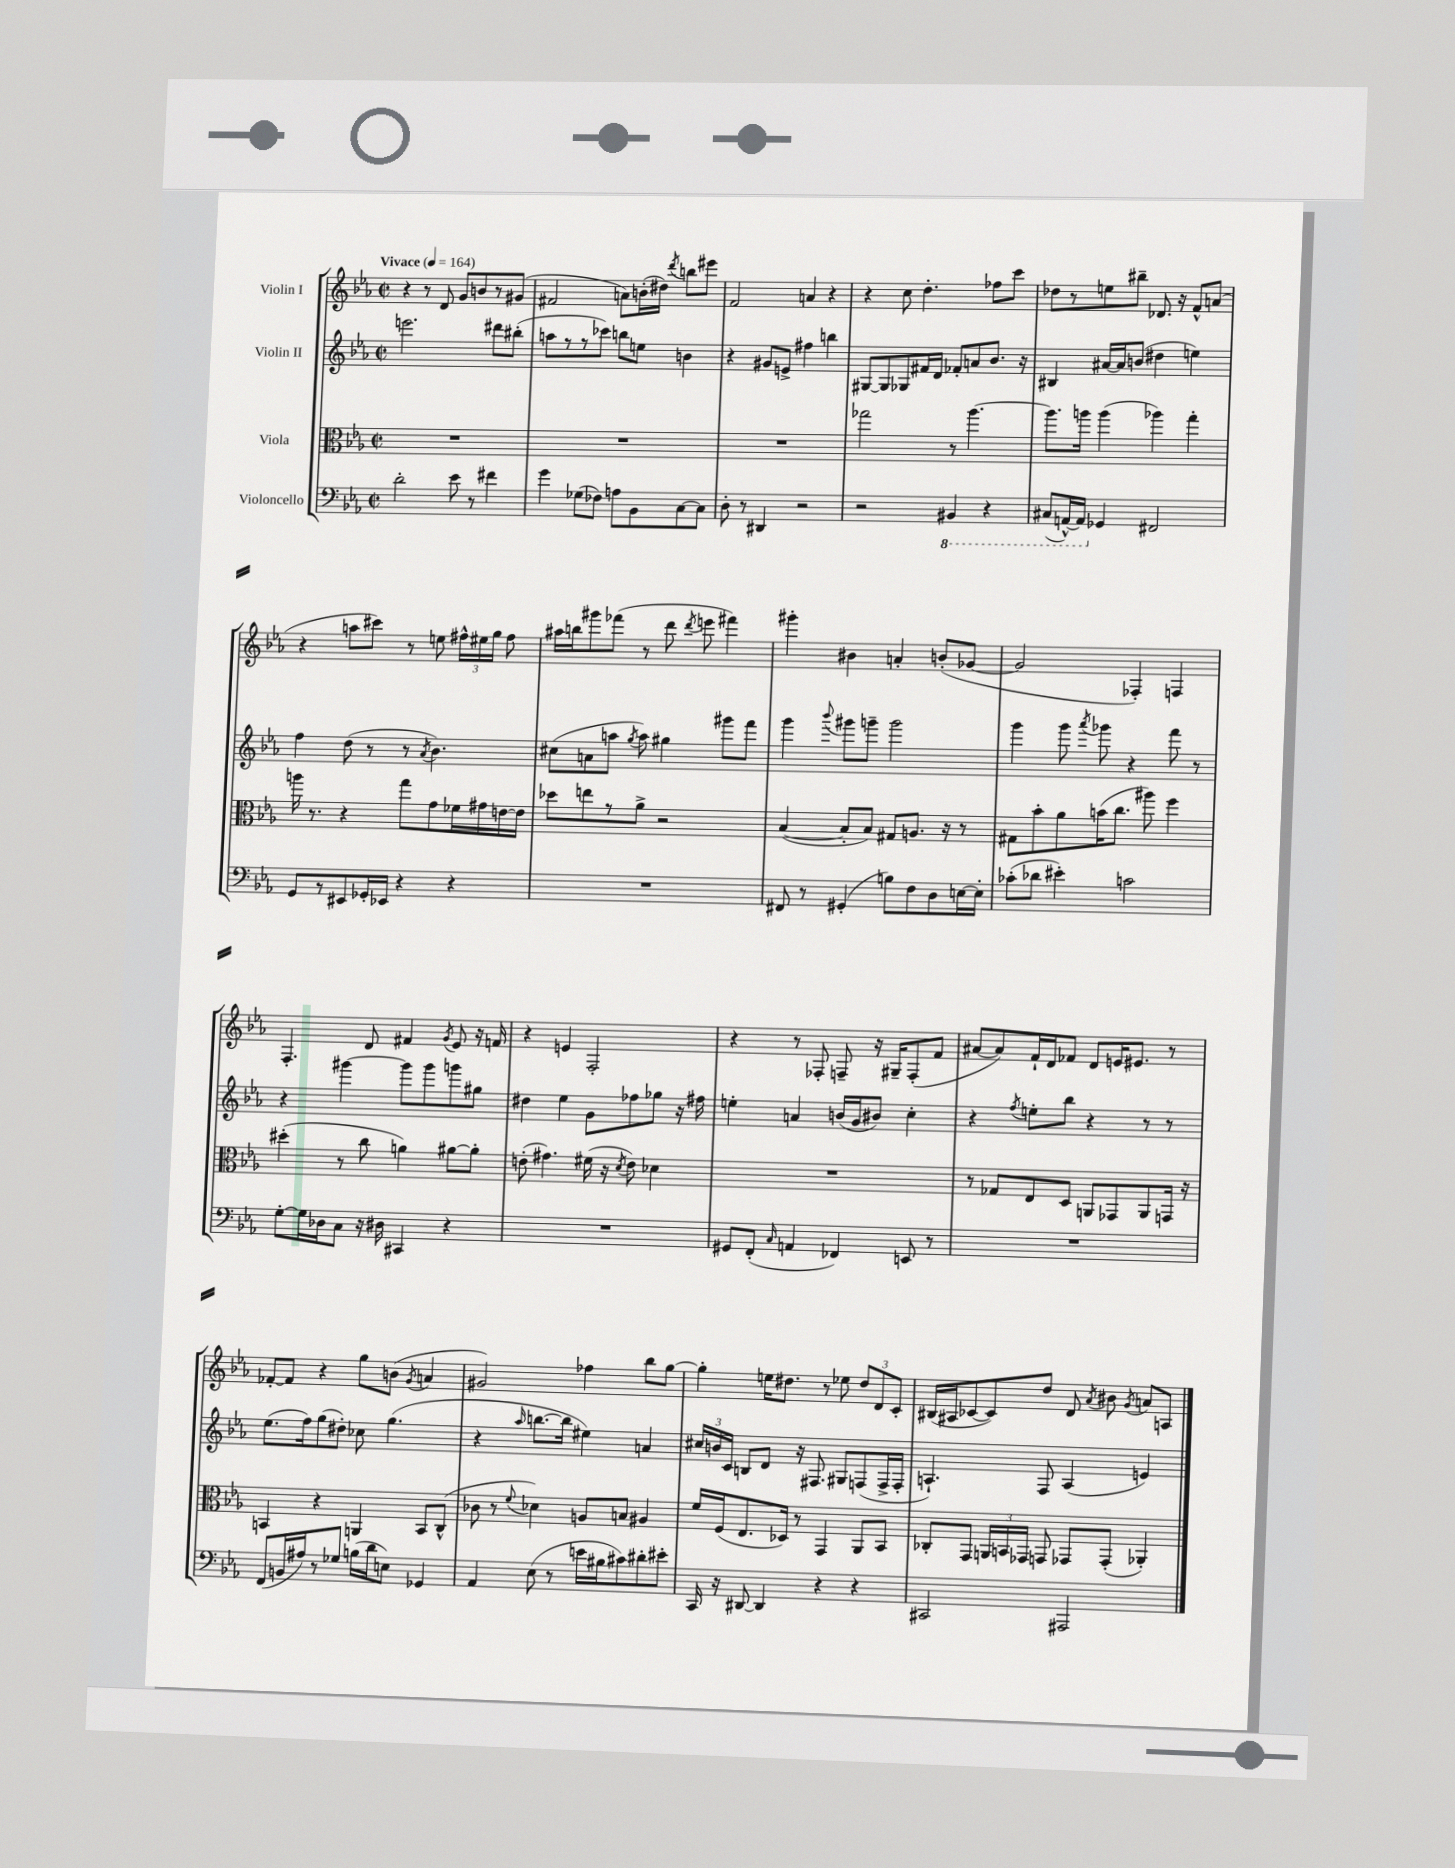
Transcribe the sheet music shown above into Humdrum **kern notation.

**kern	**kern	**kern	**kern
*staff4	*staff3	*staff2	*staff1
*clefF4	*clefC3	*clefG2	*clefG2
*k[b-e-a-]	*k[b-e-a-]	*k[b-e-a-]	*k[b-e-a-]
*M2/2	*M2/2	*M2/2	*M2/2
*met(c|)	*met(c|)	*met(c|)	*met(c|)
*MM164	*MM164	*MM164	*MM164
2d'\	1r	2.eee\	4r
.	.	.	8r
.	.	.	8d/
8e-\	.	.	8g/L
8r	.	.	8b/
4f#\	.	8ddd#\L	8r
.	.	(8bb#'\J	(8g#/J
=	=	=	=
4g\	1r	8aa\L	2f#/
.	.	8r	.
(8G-\L	.	8r	.
8F-\J)	.	8ccc-\J)	.
8A\L	.	8bb\L	8a\L)
8BB-\	.	8ee\J	(16b'\L
.	.	.	16dd#\JJ)
.	.	.	8qddd/
[8C\	.	4b\	8bb\L
8C\]J	.	.	8eee#\J
=	=	=	=
8D'\	1r	4r	2f/
8r	.	.	.
4DD#/	.	8g#/L	.
.	.	8e^/J	.
2r	.	4ff#\	4a/
.	.	4bb\	4r
=	=	=	=
2r	2gg-\	[8G#/L	4r
.	.	8G#/]	.
.	.	8G-/	8cc\
.	.	16f#/L	4.dd'\
.	.	16d/JJ	.
4BBB#/	8r	8f-'/L	.
.	[4.aa-\	8a/	.
4r	.	8.b-/J	8ff-\L
.	.	.	8ccc\J
.	.	16r	.
=	=	=	=
(8CC#/L	8.aa-\]L	4B#/	8dd-\L
[16AAA^^/L)	.	.	8r
16AAA/]JJ	16aa\Jk	.	.
4GG-/	(4aa\	[16a#/LL	8ee\
.	.	16a#/]J	.
.	.	(8b/J	8bb#~\J
2FF#/	4aa-\)	4dd#\	8.d-/
.	.	.	16r
.	4gg'\	4ee\)	8f^^/L
.	.	.	(8a/J
=	=	=	=
8GG/L	16aa\	4ff\	4r
.	8.r	.	.
8r	.	.	.
8EE#/	4r	(8dd\	8aa\L
16GG-'/L	.	8r	8ccc#\J)
16EE-/JJ	.	.	.
4r	8gg\L	8r	8r
.	.	8qa-/	.
.	8g\	4.b-\)	8ee\
4r	16f-\L	.	24ff#^^\LL
.	.	.	24ee#\
.	16g#\	.	.
.	.	.	24gg\JJ
.	[16e\	.	8ff#\
.	16e\]JJ	.	.
=	=	=	=
1r	8dd-\L	(8cc#\L	16aa#\LL
.	.	.	16bb\J
.	8ee\	8a\	8ggg#\
.	8r	8aa\J	(8fff-\J
.	.	8qgg/	.
.	8a-^\J	8aa\)	8r
.	2r	4gg#\	8ddd\
.	.	.	8qddd/
.	.	.	8eee\
.	.	8ggg#\L	4fff#\)
.	.	8fff\J	.
=	=	=	=
8FF#/	([4B-/	4ggg\	4ggg#'\
8r	.	.	.
.	.	8qqbbb-/	.
(4GG#'/	8B-'/]L	8ggg#\L	4b#\
.	8B-/J)	8ggg~\J	.
8B\L)	8G#/L	2ggg\	4a'/
8F\	8.A/J	.	.
8D\	.	.	(8b'/L
.	16r	.	.
[16E\L	8r	.	[8g-/J
16E'\]JJ	.	.	.
=	=	=	=
(8c-'\L	8G#\L	4ggg\	2g-/]
8d-\J	8b-'\	.	.
4e#'\)	8a-\	8ggg\	.
.	.	8qaaa-/	.
.	(16b\K	8ggg-\	.
.	8.cc\J	.	.
2c\	.	4r	4F-'/)
.	8aa#\)	.	.
.	4ff\	8fff\	4F/
.	.	8r	.
=	=	=	=
[8G'\L	(4dd#'\	4r	4.F'/
16G\]L	.	.	.
16D-\J	.	.	.
8C\J	8r	[4ggg#\	.
16r	8cc\	.	8d/
16D#\	.	.	.
4CC#/	4a\)	8ggg#\]L	4f#/
.	.	8ggg#\	.
.	.	.	8qg/
4r	[8a#\L	8ggg\	8e-/
.	8a#'\]J	8gg#\J	16r
.	.	.	16f/
=	=	=	=
1r	(8e'\	4dd#\	4r
.	4.g#\)	.	.
.	.	4ee-\	4e/
.	(16f#\	8g\L	2F'/
.	16r	.	.
.	8qd/	.	.
.	8e\)	8ff-\	.
.	4d-\	8gg-\J	.
.	.	16r	.
.	.	16ff#\	.
=	=	=	=
8GG#/L	1r	4ee'\	4r
(8FF'/J	.	.	.
16qqC/	.	.	.
4AA/	.	4a/	8r
.	.	.	8F-'/
4FF-/)	.	(16b/LL	8F~/
.	.	16g/J	.
.	.	8b#/J)	16r
.	.	.	16G#~/LK
8EE/	.	4cc'\	(8F'/
8r	.	.	8f/J
=	=	=	=
1r	8r	4r	[8a#/L
.	8G-/L	.	8a#/])
.	.	8qff/	.
.	8E-/	8ee'\L	16f`/L
.	.	.	16d/J
.	8D/J	8bb-\J	8f-/J
.	8AA/L	4r	8d/L
.	8GG-/	.	16e/K
.	.	.	8.e#/J
.	8AA/	8r	.
.	16GG/Jk	8r	8r
.	16r	.	.
=	=	=	=
(8FF/L	4BB/	(8.ee-\L	[8f-'/L
16BB/L	.	.	8f-/]J
16A#/J)	.	16ff\k)	.
8r	4r	(8gg\	4r
8G-/J	.	8dd#'\J)	.
(16B\LL	4AA/	8cc-\	8gg\L
16d\J	.	.	.
8E\J)	.	(4.gg\	(8b\J
.	.	.	8qg/
4GG-/	8BB/L	.	4a/
.	(8C^^/J	.	.
=	=	=	=
4AA-/	8c-\	4r	2g#/)
.	8r	.	.
.	8qqf/	16qqaa-/	.
(8E-\	4d-\)	[8.bb\L	.
8r	.	.	.
.	.	16bb\]Jk	.
16e\LL	8A/L	4ee#\)	4ff-\
16B#\J	.	.	.
8c#\)	8B/J	.	.
8d#'\	4A#/	4a/	8bb-\L
8e#'\J	.	.	[8gg\J
=	=	=	=
16CC/	16f/LL	24cc#/LL	4gg'\]
.	.	24b/	.
16r	(16F/J	.	.
.	.	24c/JJ	.
[8DD#/	8.E-/	8B/L	.
4DD#/]	.	8d/J	16ee\LK
.	16D-/Jk)	.	8.dd#\J
.	8r	16r	.
.	.	8.F#/	.
4r	4GG/	.	8r
.	.	8G#/L	8ee-\
4r	8AA-/L	(8F/	12dd#/L
.	.	.	12d/
.	8BB-/J	16F^/L	.
.	.	.	12c'/J
.	.	16F'/JJ	.
=	=	=	=
2CC#/	8C-'/L	4.A`/)	(16B#/LL
.	.	.	16A#/J
.	8GG/J	.	[8c-/
.	24AA/LL	.	8c-/])
.	24BB/	.	.
.	24GG-/JJ	.	.
.	8GG/	8F/	8dd/J
2AAA#/	8GG-/L	(4A/	8d/
.	.	.	8qa-/
.	(8GG-'/J	.	8b#\
.	.	.	8qg/
.	4AA-'/)	4e/)	8a/L
.	.	.	8A/J
==	==	==	==
*-	*-	*-	*-
